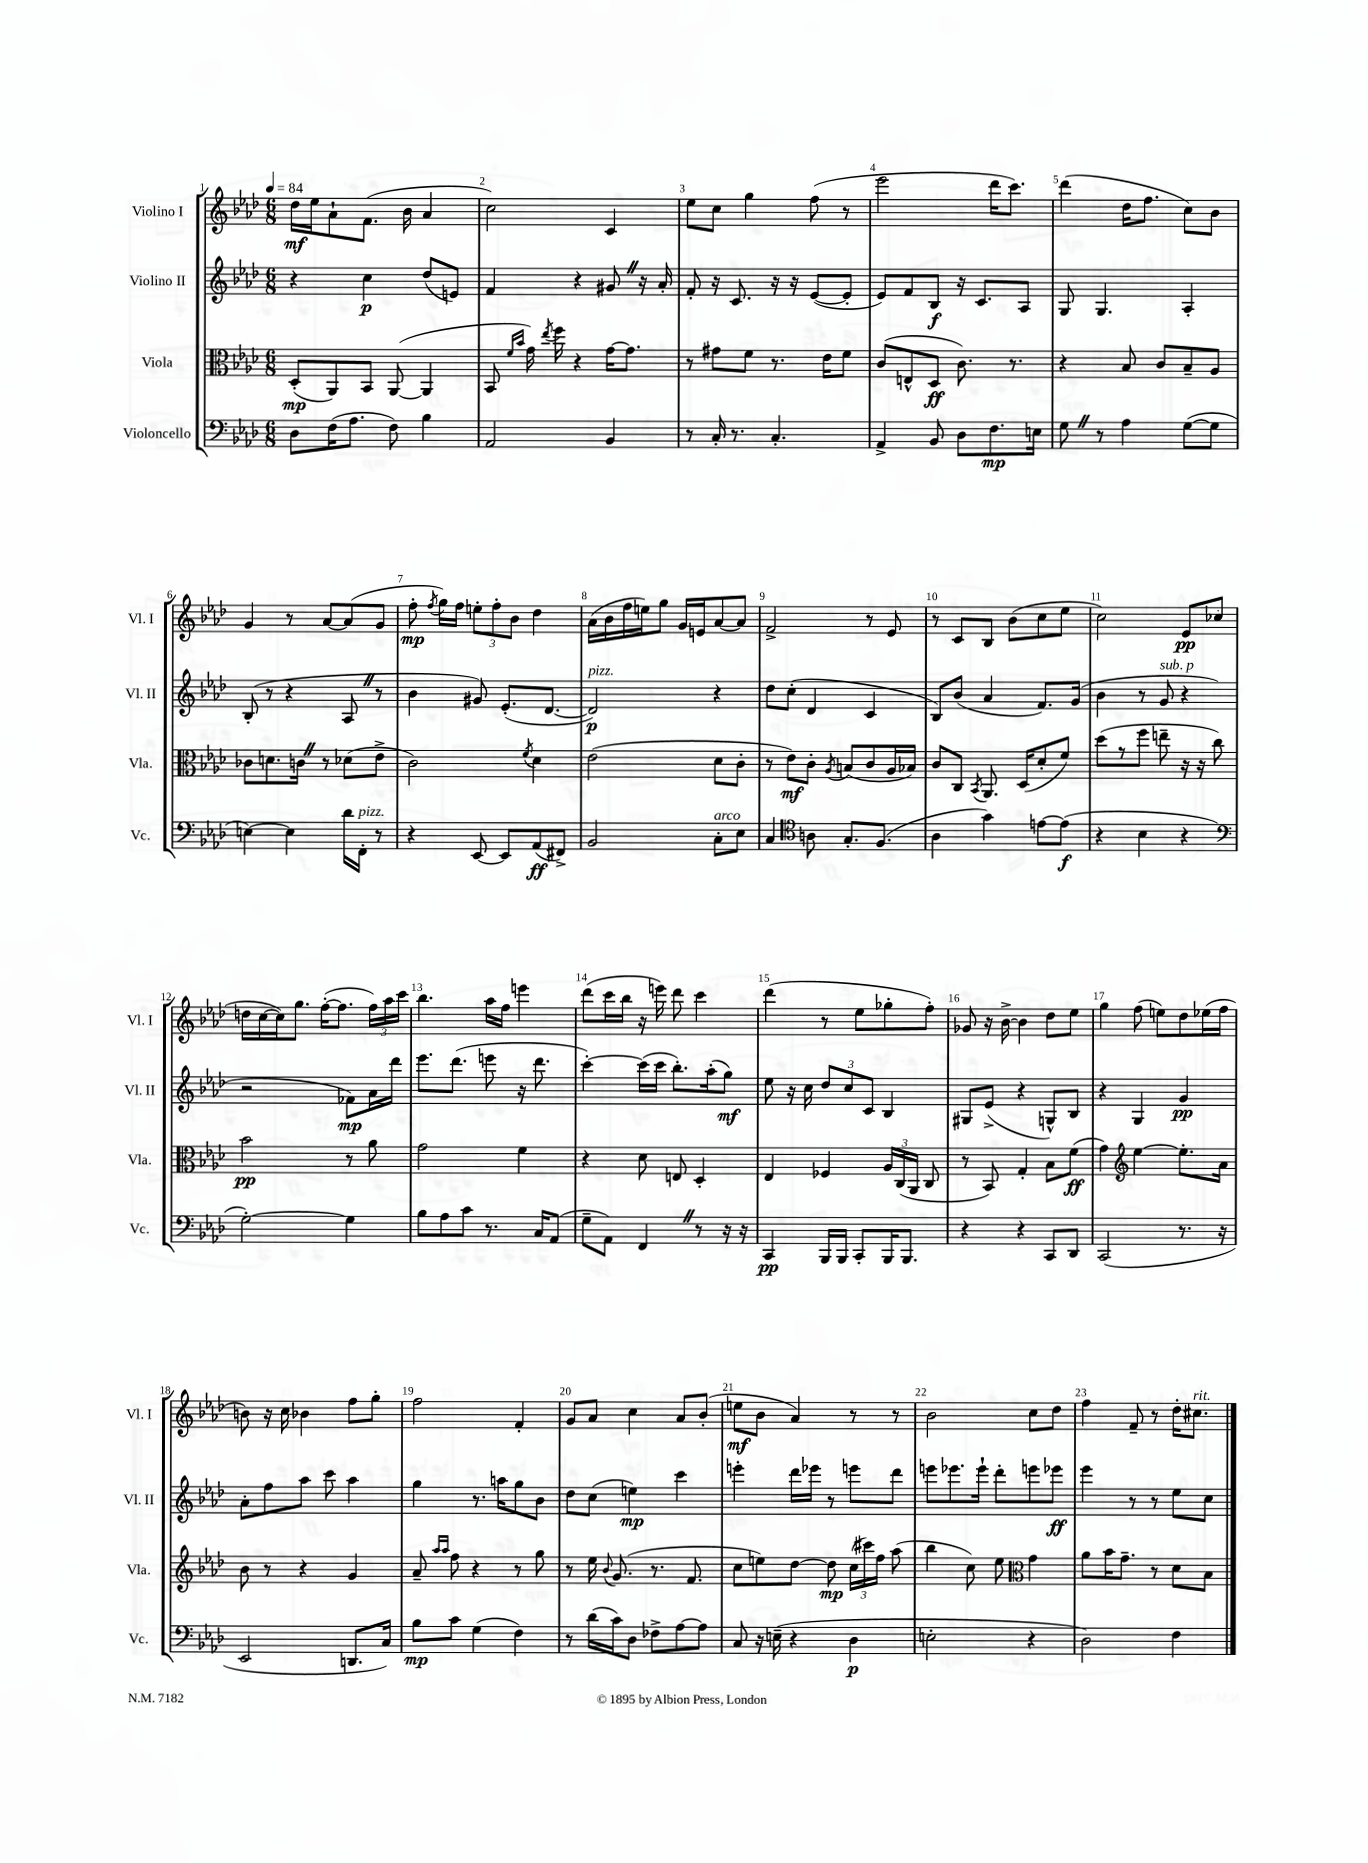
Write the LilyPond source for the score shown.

<<
\new StaffGroup <<
\new Staff = "s0" \with { instrumentName = "Violino I" shortInstrumentName = "Vl. I" } {
    \clef treble \key aes \major \numericTimeSignature \time 6/8 \tempo 4 = 84
    \autoBeamOff des''16[\mf ees''16 aes'8-! f'8.]( bes'16 aes'4 |
    c''2) c'4 |
    ees''8[ c''8] g''4 f''8( r8 |
    ees'''2 des'''16[ c'''8.]) |
    des'''4( des''16[ f''8.] c''8[) bes'8] |
    g'4 r8 aes'8[~ aes'8( g'8] |
    f''8-.\mp \acciaccatura { f''8 } g''16[) f''16] \tuplet 3/2 { e''8[-. f''8-. bes'8] } des''4 |
    aes'16[( bes'16 f''16 e''16) g''8] g'16[ e'16 aes'8~ aes'8] |
    f'2-> r8 ees'8 |
    r8 c'8[ bes8] bes'8[( c''8 ees''8] |
    c''2) ees'8[\pp ces''8]( |
    d''16[ c''16~ c''16) g''8.] f''16[~-.( f''8.] \tuplet 3/2 { f''16[) aes''16 c'''16] } |
    bes''4. aes''16[ f''16] e'''4 |
    des'''8[( c'''16 bes''16] r16 e'''16) des'''8 c'''4 |
    des'''4( r8 ees''8[ ges''8-. f''8]-.) |
    ges'8 r16 bes'16~-> bes'4 des''8[ ees''8] |
    g''4 f''8( e''8[) des''8 ees''16( f''16] |
    b'8) r16 c''16 bes'4 f''8[ g''8]-. |
    f''2 f'4-. |
    g'8[ aes'8] c''4 aes'8[ bes'8]-.( |
    e''8[\mf bes'8] aes'4) r8 r8 |
    bes'2 c''8[ des''8] |
    f''4 f'8-- r8 des''16[-. cis''8.]^\markup { \italic "rit." } \bar "|." |
}
\new Staff = "s1" \with { instrumentName = "Violino II" shortInstrumentName = "Vl. II" } {
    \clef treble \key aes \major \numericTimeSignature \time 6/8
    \autoBeamOff r4 c''4\p des''8[( e'8]) |
    f'4 r4 gis'8 \once \override BreathingSign.text = \markup { \musicglyph "scripts.caesura.straight" } \breathe r16 aes'16-. |
    f'8-. r16 c'8. r16 r16 ees'8[~( ees'8]-. |
    ees'8[) f'8 bes8]\f r16 c'8.[ aes8] |
    g8 g4. aes4-. |
    bes8-.( r8 r4 aes8 \once \override BreathingSign.text = \markup { \musicglyph "scripts.caesura.straight" } \breathe r8 |
    bes'4 gis'8) ees'8.[-.( des'8.]~ |
    des'2\p^\markup { \italic "pizz." }) r4 |
    des''8[ c''8]-.( des'4 c'4 |
    bes8[) bes'8]( aes'4 f'8.[) g'16]( |
    bes'4 r8 g'8^\markup { \italic "sub. p" } r4 |
    r2 fes'8[\mp) aes'16 des'''16] |
    ees'''8.[ des'''8.]( e'''8 r16 des'''8. |
    c'''4~-.) c'''16[( c'''16] bes''8.[-.) aes''16-.( g''8]\mf) |
    ees''8 r16 c''16 \tuplet 3/2 { des''8[ c''8 c'8] } bes4 |
    gis8[ ees'8]->( r4 g8[-^) bes8] |
    r4 g4 g'4\pp |
    aes'8[-. f''8 aes''8] c'''8 aes''4 |
    g''4 r8. a''16[ g''8 bes'8] |
    des''8[ c''8]( e''4\mp) c'''4 |
    e'''4-. des'''16[ ees'''16] r8 e'''8[ des'''8] |
    e'''8[ ees'''8. ees'''16]-! des'''8[-. e'''8 ees'''8]\ff |
    ees'''4 r8 r8 ees''8[ c''8] \bar "|." |
}
\new Staff = "s2" \with { instrumentName = "Viola" shortInstrumentName = "Vla." } {
    \clef alto \key aes \major \numericTimeSignature \time 6/8
    \autoBeamOff des8[-.\mp( aes,8) bes,8] aes,8~( aes,4 |
    bes,8 \grace { f'16[ bes'16] } g'16) \acciaccatura { ees''8 } f''16 r4 g'16[~ g'8.] |
    r8 gis'8[ f'8] r8. ees'16[ f'8] |
    c'8[( e8-^ des8]\ff c'8.) r8. |
    r4 bes8 c'8[ bes8-- aes8] |
    ces'8[ d'8. c'16] \once \override BreathingSign.text = \markup { \musicglyph "scripts.caesura.straight" } \breathe r8 des'8[( ees'8]-> |
    c'2) \acciaccatura { f'8 } des'4 |
    ees'2( des'8[ c'8]-. |
    r8 ees'8[\mf) c'8]-. \acciaccatura { aes8 } b8[( c'8 aes16 bes16]) |
    c'8[ c8] \acciaccatura { bes,8 } aes,8. des16[( des'8-. f'8]) |
    des''8[( r8 f''8] e''8-- r16 r16 c''8) |
    bes'2\pp r8 aes'8 |
    g'2 f'4 |
    r4 des'8 e8 des4-. |
    ees4 fes4 \tuplet 3/2 { aes16[ c16( aes,16] } c8 |
    r8 bes,8) g4-. bes8[ f'8]\ff( |
    g'4) \clef treble ees''4~ ees''8.[-. aes'16] |
    bes'8 r8 r4 g'4 |
    aes'8-- \grace { aes''16[ aes''16] } f''8 r4 r8 g''8 |
    r8 ees''16 \appoggiatura { bes'8 } g'8.( r8. f'8. |
    c''8[ e''8) des''8]~ des''8\mp \tuplet 3/2 { c''16[( cis'''16) f''16] } aes''8( |
    bes''4 c''8) ees''8 \clef alto g'4 |
    aes'8[ bes'16 g'8.]-- r8 des'8[ bes8] \bar "|." |
}
\new Staff = "s3" \with { instrumentName = "Violoncello" shortInstrumentName = "Vc." } {
    \clef bass \key aes \major \numericTimeSignature \time 6/8
    \autoBeamOff des8[ f16( aes8.] f8) bes4 |
    aes,2 bes,4 |
    r8 c16-. r8. c4.-. |
    aes,4-> bes,8 des8[ f8.\mp e16] |
    g8 \once \override BreathingSign.text = \markup { \musicglyph "scripts.caesura.straight" } \breathe r8 aes4 g8[~( g8] |
    e4~) e4 des'16[ f,16]-.^\markup { \italic "pizz." } r8 |
    r4 ees,8~ ees,8[ aes,8\ff( fis,8]->) |
    bes,2 c8[-.^\markup { \italic "arco" } ees8] |
    c4 \clef tenor a8 g8.[-. f8.]( |
    aes4 g'4) e'8[~ e'8]\f( |
    r4 bes4 r4 |
    \clef bass g2~-.) g4 |
    bes8[ aes8 c'8] r8. c16[ aes,8]( |
    g8[-- aes,8]) f,4 \once \override BreathingSign.text = \markup { \musicglyph "scripts.caesura.straight" } \breathe r8 r16 r16 |
    c,4\pp bes,,16[ bes,,16] c,8[-. bes,,16 bes,,8.] |
    r4 r4 c,8[ des,8] |
    c,2( r8. r16 |
    ees,2 d,8.[ c16]) |
    bes8[\mp c'8] g4( f4) |
    r8 des'16[( c'16) des8] fes8[-> aes8~ aes8] |
    c8 r16 e16--( r4 des4\p |
    e2-. r4 |
    des2) f4 \bar "|." |
}
>>
>>
\layout { \context { \Score \override BarNumber.break-visibility = ##(#f #t #t) barNumberVisibility = #all-bar-numbers-visible } }
